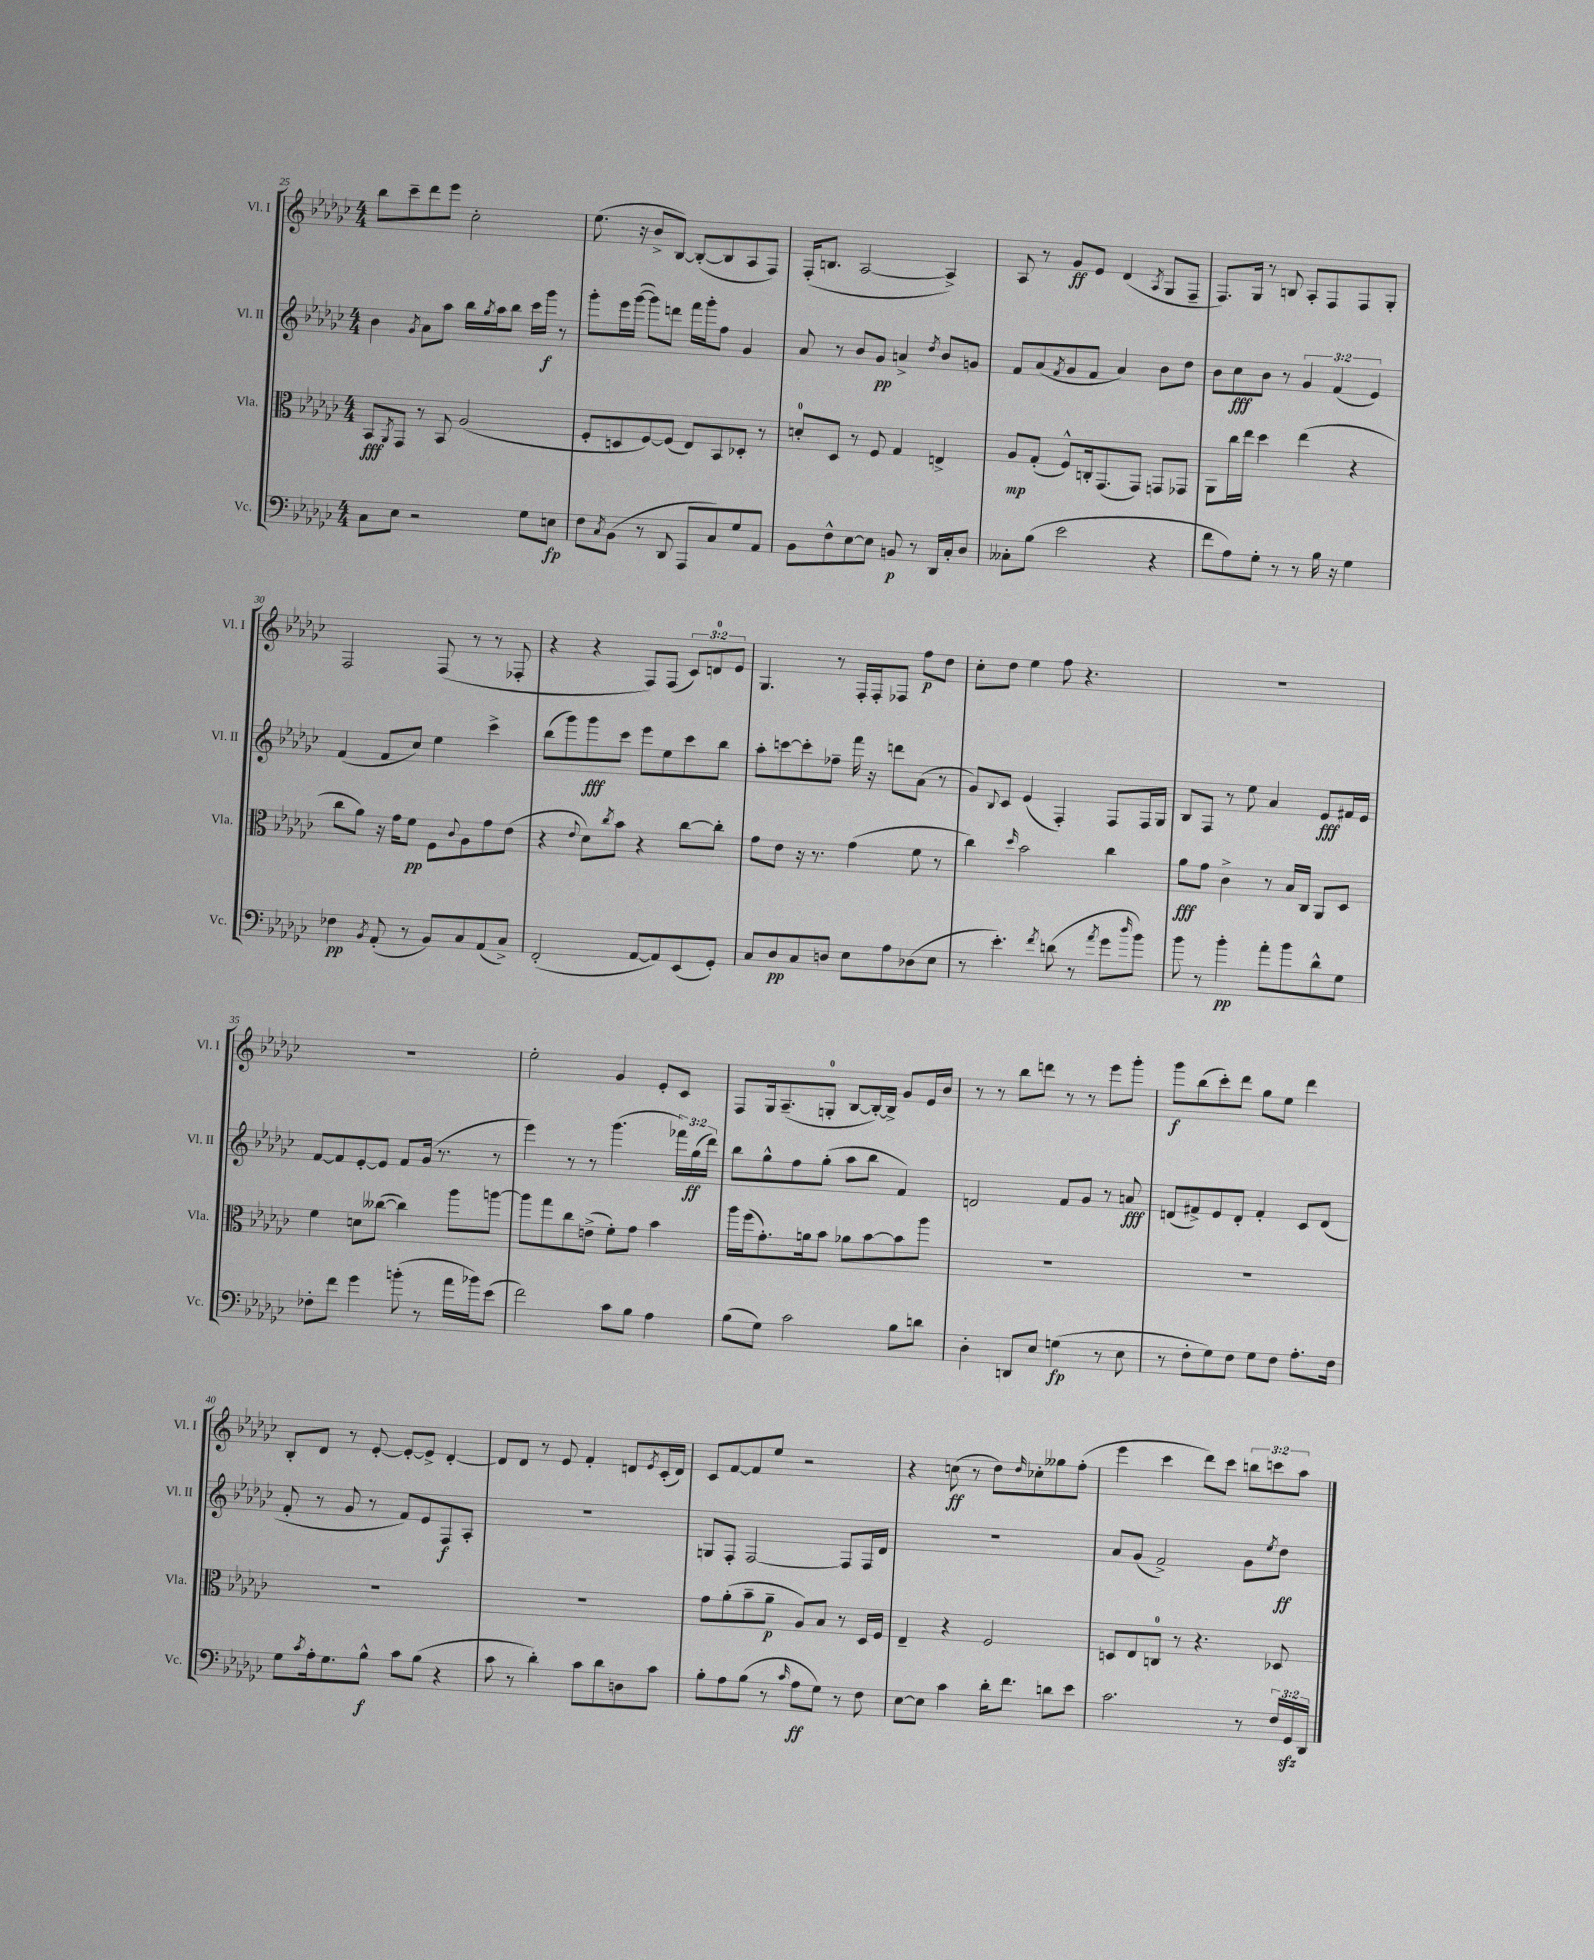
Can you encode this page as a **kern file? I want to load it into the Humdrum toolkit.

**kern	**kern	**kern	**kern
*staff4	*staff3	*staff2	*staff1
*clefF4	*clefC3	*clefG2	*clefG2
*k[b-e-a-d-g-c-]	*k[b-e-a-d-g-c-]	*k[b-e-a-d-g-c-]	*k[b-e-a-d-g-c-]
*M4/4	*M4/4	*M4/4	*M4/4
8C-\L	8BB-/L	4b-\	8bb-\L
.	8qAA-/	.	.
8E-\J	8GG-/J	.	8ccc-~\
.	.	8qg-/	.
2r	8r	8a-\L	8ddd-\
.	8BB-/	8aa-\J	8eee-\J
.	(2A-/	16bb-\LL	2cc-'\
.	.	8qgg-/	.
.	.	16aa-\J	.
.	.	8bb-\J	.
8G-\L	.	16ccc-\LL	.
.	.	16ggg-\JJ	.
8E\J	.	8r	.
=	=	=	=
8F\L	8F'/L	8ggg-'\L	(8.ee-\
8qC-/	.	.	.
(8BB-\J	8D/	16eee-\L	.
.	.	([16ggg-\JJ	16r
8r	[8F/)	8ggg-\]L)	8b-^/L
8DD-/	(8F/]J	8ddd\J	[8B-/J)
8AAA-/L	8E-/L)	16fff\LL	(8B-'/_L
.	.	16ggg-'\J	.
8C-/)	8BB-/	8ff\J	8B-/]
8G-/	8D-'/J	4g-/	8A-/
8AA-/J	8r	.	8F/J)
=	=	=	=
8BB-\L	8d'/L	8a-/	(16F'/LK
.	.	.	8.B/J
8F^^\	8D-/J	8r	.
[8E-\	8r	8b-/L	[2A-/
8E-\]J	8F/	8g-/J	.
8BB/	4G-/	4a^/	.
8r	.	.	.
.	.	8qdd-/	.
16DD-/LL	4E^/	8b-/L	4A-^/])
16C-'/J	.	.	.
8D-/J	.	8g/J	.
=	=	=	=
8C--'\L	8A-/L	8f/L	8A-/
(8B-\J	(8G-'/J	(8a-/	8r
.	.	8qf/	.
2e-\	8F^^/L)	8g-/	8g-/L
.	16C'/k	8f/J	8e-/J
.	(8.GG-/	.	.
.	.	4a-/)	(4d-/
.	8GG-/J)	.	.
.	.	.	8qA-/
4r	8GG/L	8b-\L	8G-/L
.	8GG-/J	8dd-\J	8F~/J
=	=	=	=
8f\L	8AA-\L	8b-\L	8.F/L)
8A-\)	16cc-\L	8cc-\	.
.	16ee-\JJ	.	16G-/Jk
8G-'\J	4dd-\	8b-\J	8r
8r	.	8r	8B/
8r	(4ee-\	6g-/	8A-'/L
16B-\	.	.	8F/
.	.	(6f/	.
16r	.	.	.
4G-\	4r	.	8F/
.	.	6e-/)	.
.	.	.	8G-'/J
=	=	=	=
4F-\	8cc-\L	(4f/	2F/
.	8a-\J)	.	.
8qBB-/	.	.	.
(8AA-'/	16r	8f/L	.
.	16g-\LK	.	.
8r	8f\J	8cc-/J)	.
8BB-/L)	8F\L	4ee-\	(8F/
.	8qqc-/	.	.
8C-/	8A-\	.	8r
(8AA-/	8g-\	4ccc-^\	8r
8C-^/J)	(8e-\J	.	8F-'/
=	=	=	=
(2FF'/	4r	(8bb-\L	4r
.	.	8ggg-\)	.
.	8qqe-/	.	.
.	8d-\L)	8ggg-\	4r
.	8qcc-/	.	.
.	8b-\J	8ccc-\J	.
[8AA-/L	4r	8eee-\L	8F/L)
8AA-/])	.	8ee-\	(8F/J
(8EE-/	[8cc-\L	8ccc-\	12c-/L)
.	.	.	12d/
8GG-'/J)	8cc-'\]J	8bb-\J	.
.	.	.	12e-/J
=	=	=	=
8C-/L	8g-\L	8aa-'\L	4.G-/
8D-/	8e-\J	[8ccc\	.
8C-/	16r	8ccc'\]	.
.	8.r	.	.
8D/J	.	8ff-~\J	8r
8E-\L	(4g-\	16fff\	16F'/LL
.	.	16r	16F'/J
8A-\	.	8ddd\L	8F-/J
(8D-\	8f\	(8a-\J	8ff\L
8E-\J	8r	8r	8dd-\J
=	=	=	=
8r	4cc-\)	8g-/L)	8cc-'\L
.	.	8qqB-/	.
4.e-'\)	.	8c-/J	8dd-\J
.	16qqdd-/	.	.
.	2b-\	(4e-/	4ee-\
8qf/	.	.	.
(8d\	.	4F'/)	8ff\
8r	.	.	4.r
8qa-/	.	.	.
8g-\L	4cc-\	8F/L	.
16qqdd-/	.	.	.
8b-\J)	.	16F/L	.
.	.	16G-/JJ	.
=	=	=	=
8b-\	8a-\L	8B-/L	1r
8r	8g-\J	8F/J	.
4b-'\	4c-^\	8r	.
.	.	8ee-\	.
8a-'\L	8r	4a-/	.
8b-\	16B-/LL	.	.
.	16C-/JJ	.	.
8d-^^\	8AA-/L	8e-/L	.
8G-\J	8D-/J	16f#/L	.
.	.	16e-/JJ	.
=	=	=	=
8F-'\L	4f\	[8f/L	1r
8f\J	.	8f/]	.
4g-\	8d\L	[8e-'/	.
.	([8cc--\J	8e-/]J	.
(8b'\	4cc--\])	8f/L	.
8r	.	(16g-/Jk	.
.	.	8.r	.
16a-\LL	8aa-\L	.	.
16b-\J)	.	.	.
(8e-\J	[8aa\J	8r	.
=	=	=	=
2f\)	8aa\]L	4eee-\)	2ee-'\
.	8gg-\	.	.
.	8cc-\	8r	.
.	(8e^\J	8r	.
8c-\L	8f'\L)	(4.ggg-\	4g-/
8B-\J	8g-\J	.	.
4A-\	4b-\	.	8e-'/L
.	.	24fff-\LL)	8c-/J
.	.	(24gg-\	.
.	.	24ddd-\JJ)	.
=	=	=	=
(8B-\L	16aa-\LL	8bb-\L	8F/L
.	(16ff\J	.	.
8G-\J)	8.g-'\)	8gg-^^\	16G-/k
.	.	.	(8.A-~/
2c-\	.	8ff\	.
.	16a\k	.	.
.	8b-\J	(8gg-'\J	8G'/J
.	8a-\L	8aa-\L	[8B-/L
.	[8b-\	8bb-\J	16B-'/_L)
.	.	.	16B-^/]JJ
8B-\L	8b-\]	4f/)	8g-/L
8d\J	8aa-\J	.	16e-/L
.	.	.	16b-/JJ
=	=	=	=
4D-'\	1r	2d/	8r
.	.	.	8r
8DD/L	.	.	8bb-\L
8E-/J	.	.	8ddd\J
(4G\	.	8f/L	8r
.	.	8g-/J	8r
8r	.	8r	8eee-\L
8E-\	.	8a/	8ggg-'\J
=	=	=	=
8r	1r	(8d/L	8ggg-\L
8F'\L	.	8f#^/)	(8bb-\
8G-\)	.	8e-/	8ccc-'\)
8F\J	.	8d'/J	8ddd-\J
8G-\L	.	4f#'/	8gg-\L
8F\J	.	.	8ee-\J
8.A-'\L	.	8c-/L	4ddd-\
.	.	(8d/J	.
16F\Jk	.	.	.
=	=	=	=
8G-\L	1r	8f'/	8B-'/L
8qc-/	.	.	.
16A-'\k	.	8r	8d-/J
8.G-\	.	.	.
.	.	8g-/	8r
8B-^^\J	.	8r	[8e-'/
8c-\L	.	8f/L)	8e-'/_L
(8B-\J	.	8e-/	8e-^/]J
4r	.	8F/	[4d-'/
.	.	8A-'/J	.
=	=	=	=
8c-\	1r	1r	8d-/]L
8r	.	.	8d-/J
4d-'\)	.	.	8r
.	.	.	8e-/
8c-\L	.	.	4f'/
8d-\	.	.	.
8D\	.	.	8d/L
.	.	.	8qe-/
8c-\J	.	.	(16c-'/L
.	.	.	16d/JJ)
=	=	=	=
8B-'\L	8g-\L	8G/L	8c-/L
8A-\	(8a-'\	8F'/J	[8f/
(8B-\J	8b-~\	[2F/	8f/]
8r	8a-~\J	.	8ee-/J
16qqc-/	.	.	.
8A-\L	8A-/L)	.	2r
8G-\J)	8B-/J	.	.
8r	8r	8F/]L	.
8F\	16D-/LL	16F/L	.
.	16F/JJ	16d-/JJ	.
=	=	=	=
[8E-\L	4E-~/	1r	4r
8E-\]J	.	.	.
4c-\	4r	.	(8cc\
.	.	.	8r
16d-'\LK	2F/	.	8dd-\L)
8.f\J	.	.	.
.	.	.	16qqdd-/
.	.	.	8cc-'\
8d\L	.	.	8gg--\
8e-\J	.	.	(8ff'\J
=	=	=	=
2.c-\	8D/L	8a-/L	4eee-\
.	8E-/	(8g-/J	.
.	8C/J	2f^/)	4ccc-\
.	8r	.	.
.	4.r	.	8ddd-\L)
.	.	.	8ccc-\J
8r	.	8g-\L	12bb\L
.	.	.	12ccc\
.	.	8qee-/	.
24F/LL	8D-/	8dd-\J	.
24GG-/	.	.	12aa-\J
24DD-/JJ	.	.	.
==	==	==	==
*-	*-	*-	*-
